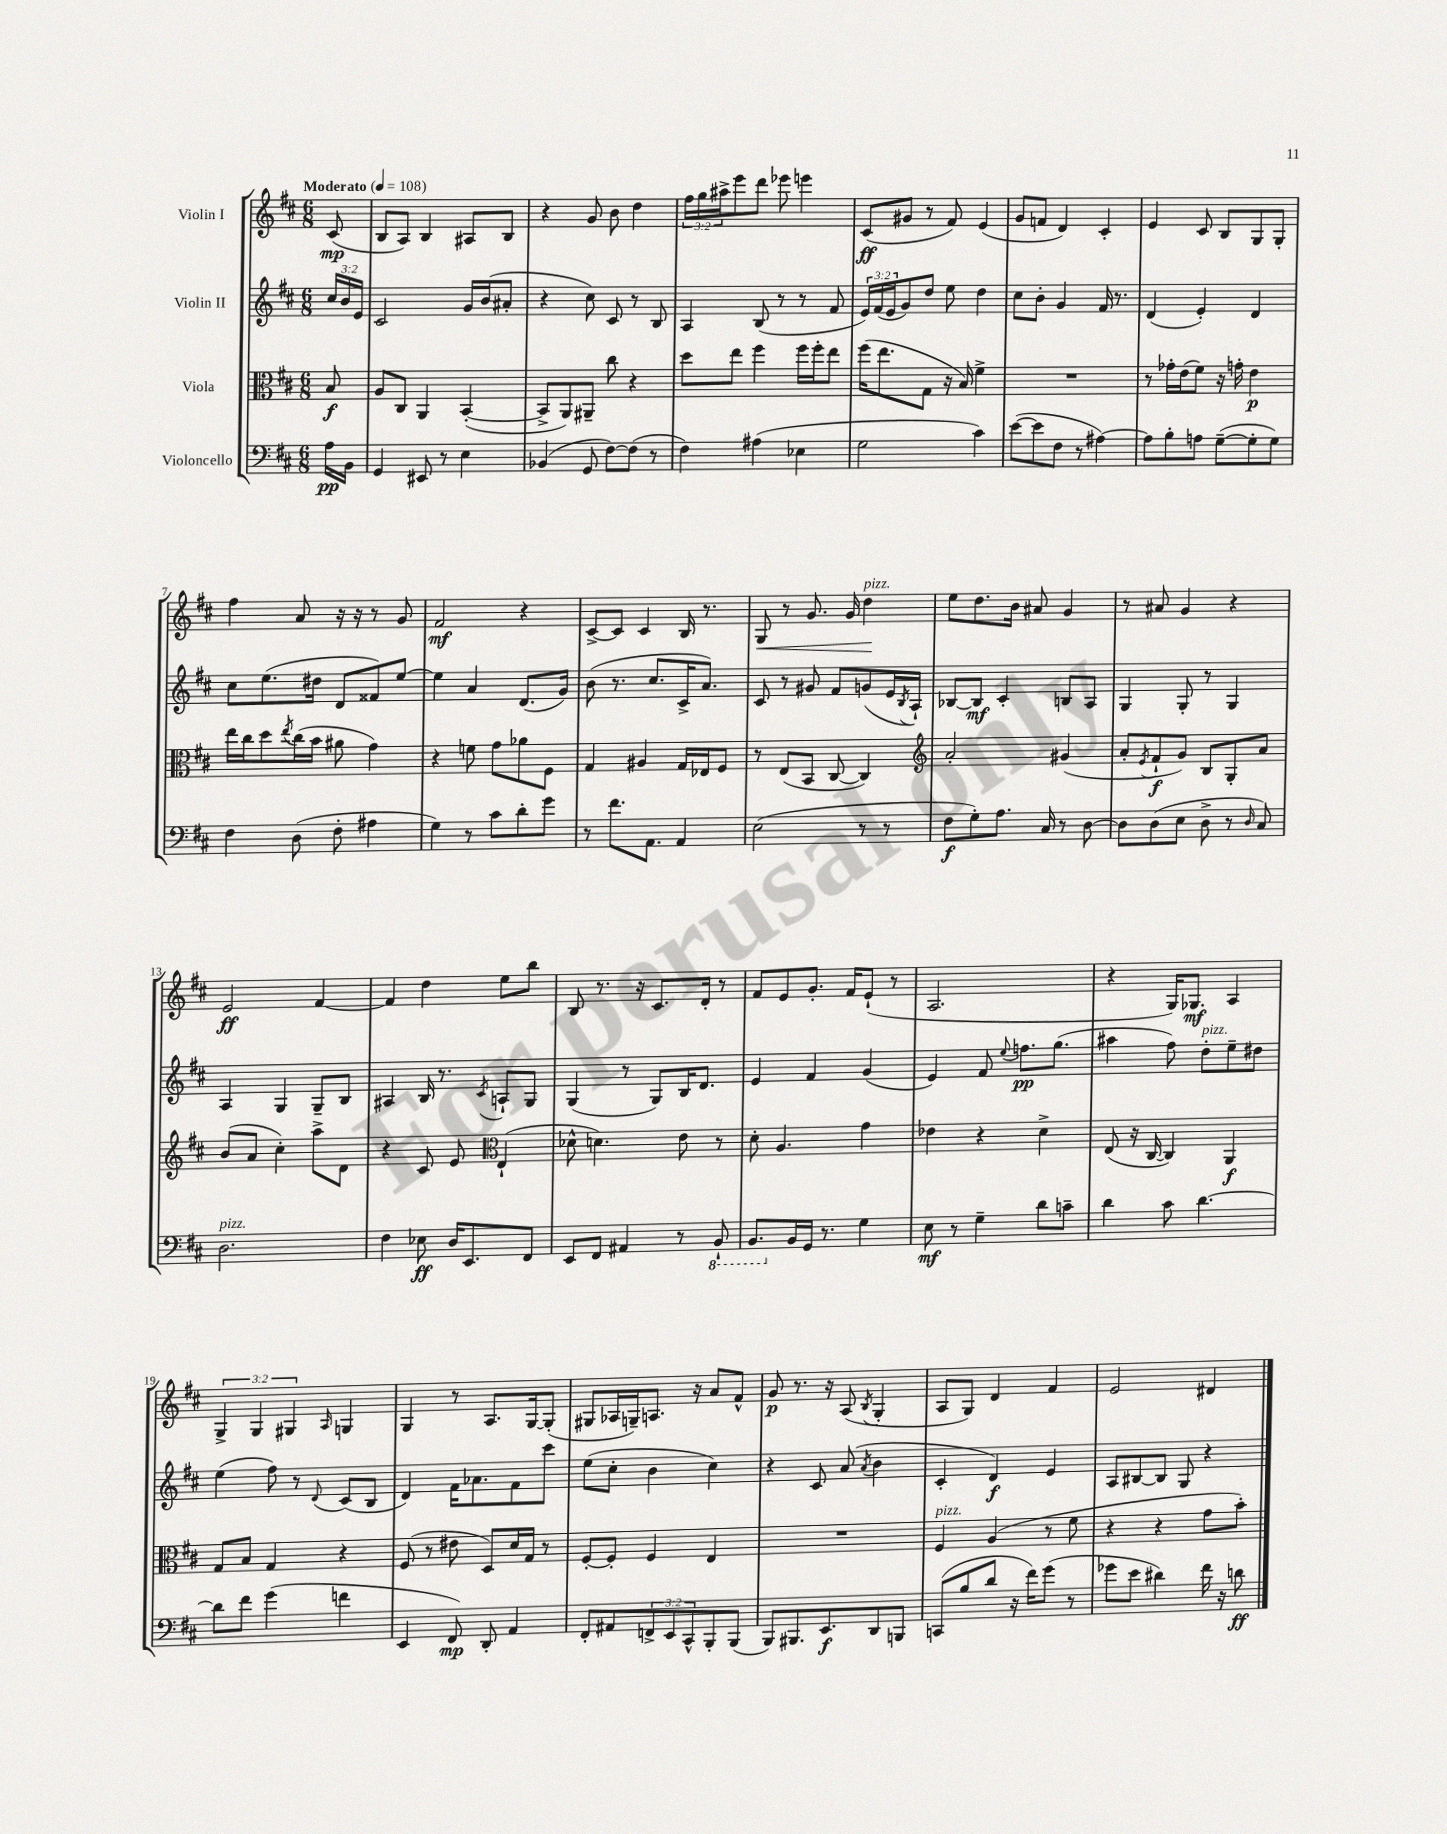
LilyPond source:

<<
\new StaffGroup <<
\new Staff = "s0" \with { instrumentName = "Violin I" } {
    \clef treble \key d \major \numericTimeSignature \time 6/8 \override Staff.TupletNumber.text = #tuplet-number::calc-fraction-text \partial 8 \tempo "Moderato" 4 = 108
    cis'8\mp( |
    b8 a8) b4 ais8 b8 |
    r4 g'8 b'8 d''4 |
    \tuplet 3/2 { fis''16 g''16 ais''16-> } e'''8 d'''8 ees'''8 e'''4 |
    cis'8\ff( gis'8 r8 fis'8) e'4( |
    g'8 f'8 d'4) cis'4-. |
    e'4 cis'8 b8 g8 g8-. |
    fis''4 a'8 r16 r16 r8 g'8 |
    fis'2\mf r4 |
    cis'8~-> cis'8 cis'4 b16 r8. |
    g8\< r8 g'8. g'16 d''4\!^\markup { \italic "pizz." } |
    e''8 d''8. b'16 ais'8 g'4 |
    r8 ais'8 g'4 r4 |
    e'2\ff fis'4~ |
    fis'4 d''4 e''8 b''8 |
    b8 r8. r16 cis'8. d'16-. r8 |
    fis'8 e'8 g'8.-. fis'16 e'8-!( r8 |
    a2. |
    r4 g16) ges8.\mf a4 |
    \tuplet 3/2 { g4-> g4 gis4 } \grace { a16 } g4 |
    g4 r8 a8. g16~ g8-.( |
    gis8 aes16 g16--) a8. r16 a'8 fis'8-^ |
    g'8\p r8. r16 a8( \acciaccatura { b8 } g4-. |
    a8 g8) d'4 fis'4 |
    e'2 dis'4 \bar "|." |
}
\new Staff = "s1" \with { instrumentName = "Violin II" } {
    \clef treble \key d \major \numericTimeSignature \time 6/8 \override Staff.TupletNumber.text = #tuplet-number::calc-fraction-text \partial 8
    \tuplet 3/2 { cis''16 b'16 e'16 } |
    cis'2 g'16 b'16( ais'8-. |
    r4 cis''8) cis'8 r8 b8 |
    a4 b8( r8 r8 fis'8 |
    \tuplet 3/2 { e'16) fis'16( e'16 } g'8) d''8 e''8 d''4 |
    cis''8 b'8-. g'4 fis'16 r8. |
    d'4( e'4-.) d'4 |
    cis''8 e''8.( dis''16 d'8 fisis'8) e''8~ |
    e''4 a'4 d'8.( g'16) |
    b'8( r8. cis''8. cis'16-> a'8.) |
    cis'8 r8 gis'8 fis'8 g'8( e'16 \acciaccatura { b8 } a16-!) |
    bes8~ bes8\mf cis'4-. b8 a8 |
    g4 g8-. r8 g4 |
    a4 g4 g8-- b8 |
    ais4 b16 r8. \acciaccatura { cis'8 } a8-! g8 |
    g4( r8 g8) b16 d'8. |
    e'4 fis'4 g'4( |
    e'4) fis'8 \appoggiatura { e''8 } f''8.\pp g''8.( |
    ais''4 fis''8) d''8-.^\markup { \italic "pizz." } e''8-- dis''8 |
    e''4( fis''8) r8 \appoggiatura { d'8 } cis'8( b8 |
    d'4) fis'16 aes'8. fis'8 cis'''8 |
    e''8( cis''8-. b'4 cis''4) |
    r4 cis'8 a'8( \acciaccatura { a'8 } b'4 |
    cis'4-. d'4\f) e'4 |
    a8 bis8~ bis8 g8 r4 \bar "|." |
}
\new Staff = "s2" \with { instrumentName = "Viola" } {
    \clef alto \key d \major \numericTimeSignature \time 6/8 \partial 8
    b8\f |
    a8 cis8 a,4 b,4~-.( |
    b,8-> a,8) ais,8-- cis''8 r4 |
    d''8 e''8 fis''4 fis''16 fis''16-. e''8 |
    fis''16( e''8. g8 r16 b16) fis'4-> |
    R2. |
    r8 ges'16-. e'16( fis'8) r16 g'16-. e'4\p |
    e''16 cis''16 d''8 \acciaccatura { e''8 } cis''16( b'16 ais'8 g'4) |
    r4 f'8 g'8 aes'8 fis8 |
    g4 ais4 g16 ees16 fis8 |
    r8 e8( b,8 cis8~ cis4) |
    \clef treble a'2-. gis'4( |
    a'8-. \acciaccatura { e'8 } fis'8-!\f g'8) b8 g8-. a'8 |
    b'8( a'8 cis''4-.) a''8-> d'8 |
    r4 cis'8 e'8 \clef alto e4-!( |
    des'8-^ d'4.) e'8 r8 |
    d'8-. a4. g'4 |
    ees'4 r4 d'4-> |
    e8( r16 cis16~ cis4) a,4\f |
    g8 b8 g4 r4 |
    fis8( r8 eis'8 d8) d'16 g16 r8 |
    fis8~-. fis8-. fis4 e4 |
    R2. |
    fis4^\markup { \italic "pizz." } a4( r8 fis'8 |
    r4 r4 g'8 b'8-.) \bar "|." |
}
\new Staff = "s3" \with { instrumentName = "Violoncello" } {
    \clef bass \key d \major \numericTimeSignature \time 6/8 \override Staff.TupletNumber.text = #tuplet-number::calc-fraction-text \partial 8
    a16\pp b,16 |
    g,4 eis,8 r8 e4 |
    bes,4( g,8 fis8~) fis8( r8 |
    fis4) ais4( ees4 |
    g2 cis'4) |
    e'8~( e'8 fis8 r8 ais4~) |
    ais8 b8-. a8 g8~--( g8-. g8) |
    fis4 d8( fis8-. ais4 |
    g4) r8 cis'8 d'8-. g'8 |
    r8 fis'8. a,8. a,4 |
    e2( r8 r8 |
    fis8\f g8-.) a8. cis16 r8 d8~ |
    d8 d8( e8 d8-> r8 \grace { d16 } cis8) |
    d2.^\markup { \italic "pizz." } |
    fis4 ees8\ff d16 e,8. fis,8 |
    e,8 fis,8 ais,4 r8 \ottava #-1 b,,8-! |
    b,,8. \ottava #0 b,16 g,16 r8. g4 |
    e8\mf r8 g4-- d'8 c'8-- |
    d'4 cis'8 d'4.~ |
    d'8 fis'8 g'4( f'4 |
    e,4 fis,8\mp) d,8-. a,4 |
    fis,8-. ais,8 \tuplet 3/2 { f,8-> e,8 cis,8-^ } b,,8-. b,,8( |
    b,,8) bis,,8. e,8.\f d,8 b,,8 |
    c,8( b8 d'8 r16 fis'16) g'8( r8 |
    ges'8 e'8 dis'4) fis'16 r16 d'8\ff \bar "|." |
}
>>
>>
